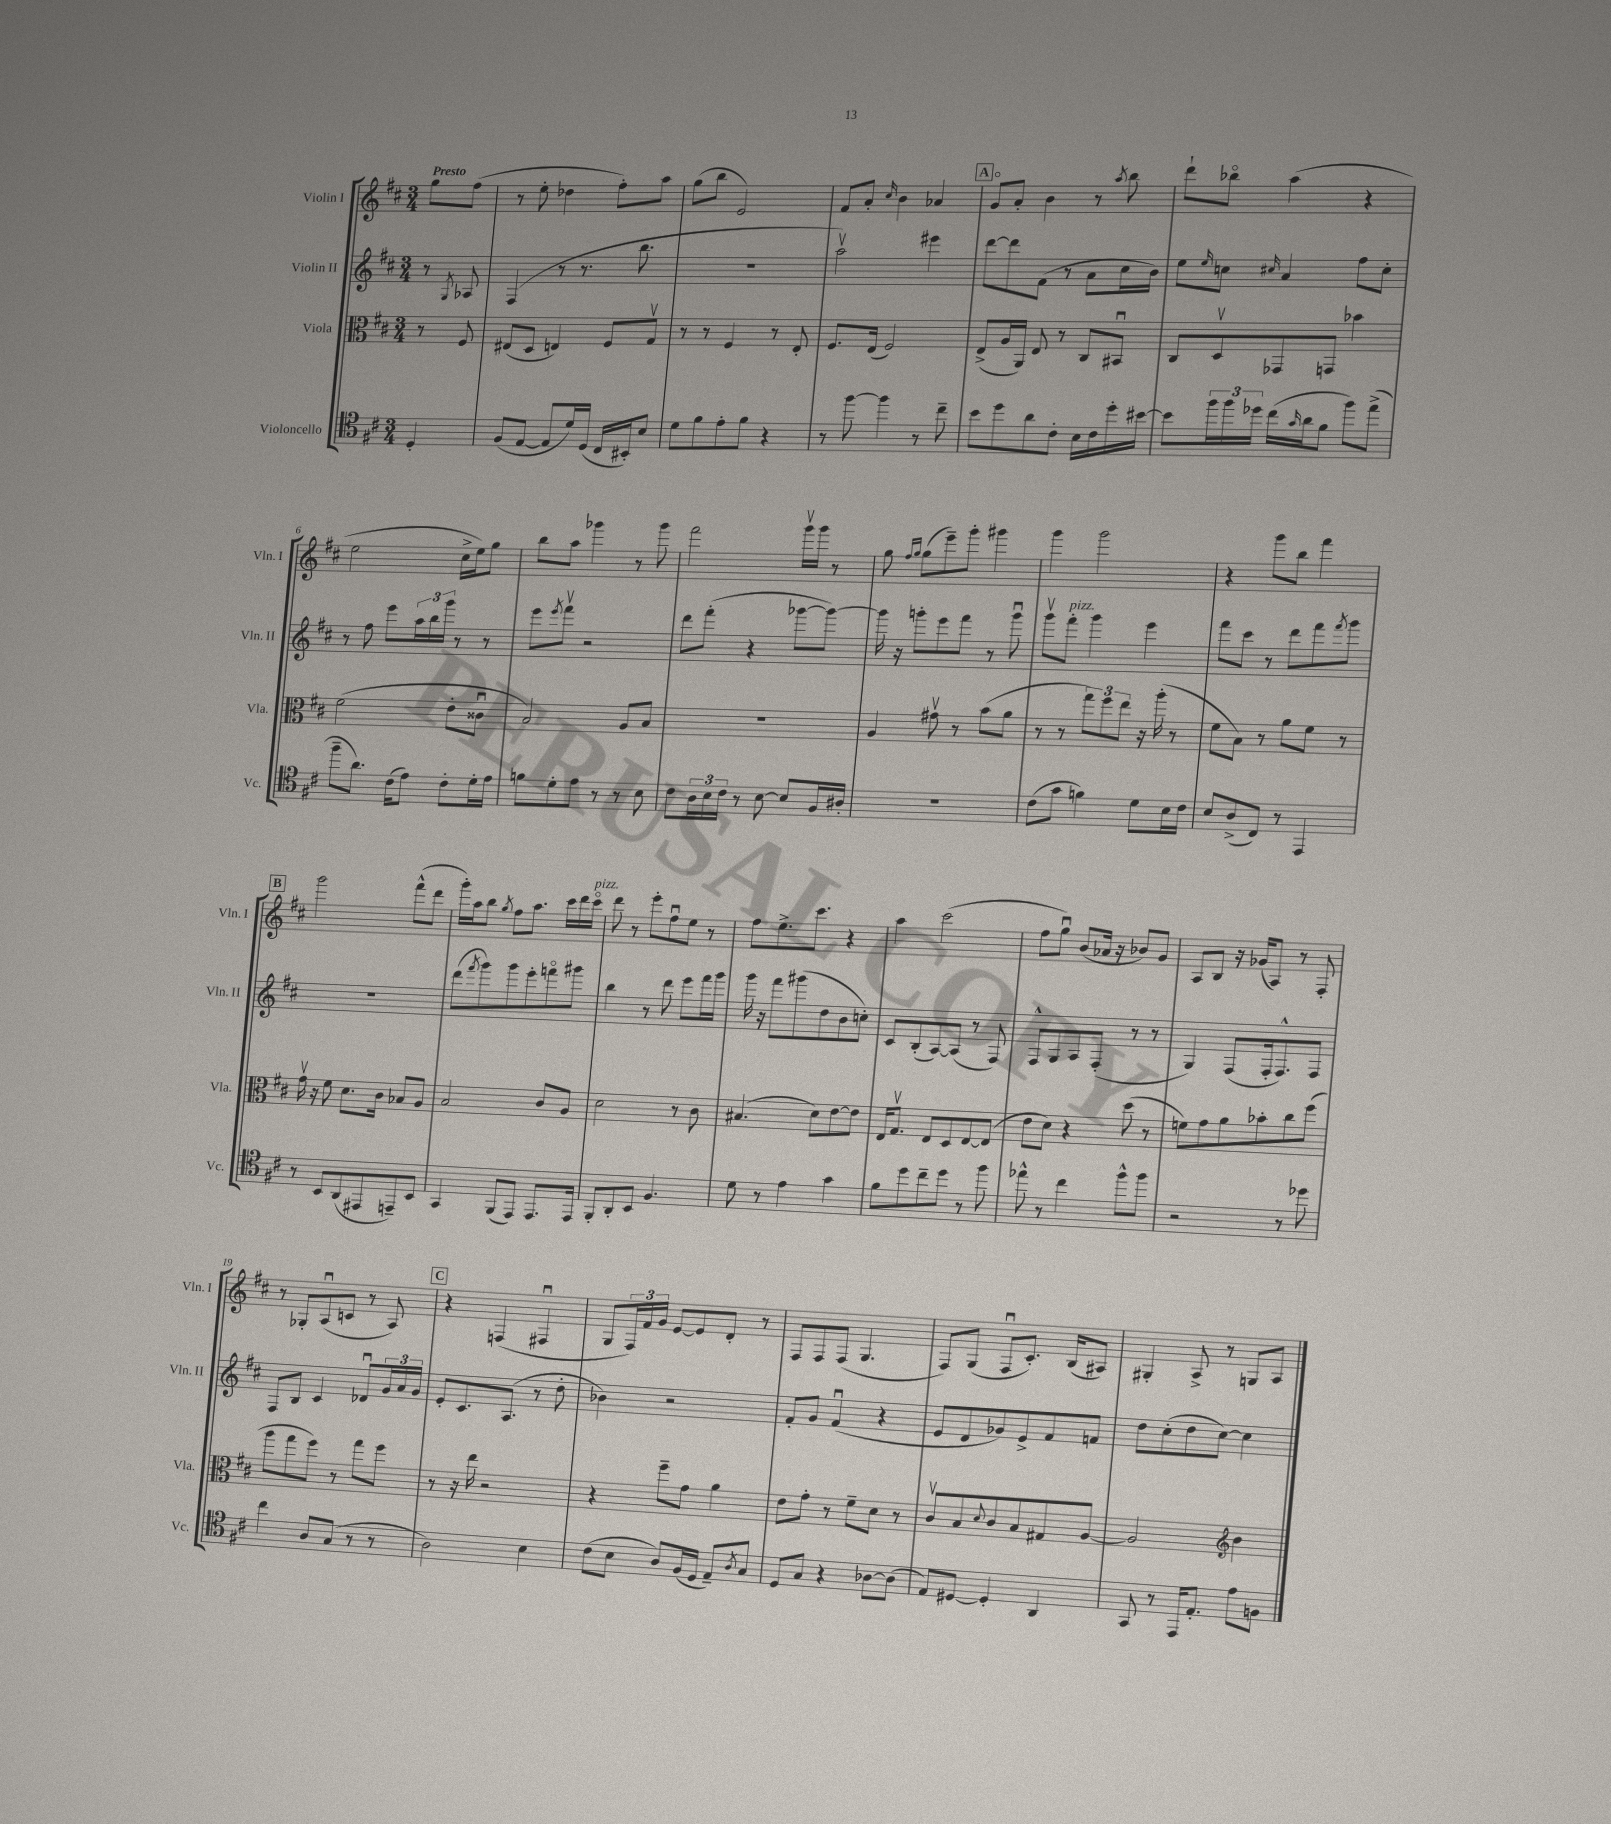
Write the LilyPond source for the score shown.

<<
\new StaffGroup <<
\new Staff = "s0" \with { instrumentName = "Violin I" shortInstrumentName = "Vln. I" } {
    \clef treble \key d \major \numericTimeSignature \time 3/4 \partial 4 \tempo "Presto"
    g''8 fis''8( |
    r8 e''8-. des''4 fis''8-.) a''8 |
    g''8( b''8 e'2) |
    fis'8 a'8-. \grace { cis''16 } b'4 aes'4 |
    \mark \markup { \box "A" } g'8\flageolet a'8-. b'4 r8 \acciaccatura { a''8 } b''8 |
    d'''8-! bes''8\flageolet a''4( r4 |
    e''2 cis''16-> e''16) g''8 |
    b''8 a''8 ges'''4 r8 ges'''8 |
    fis'''2 g'''16\upbow g'''16 r8 |
    g''8 \grace { fis''16 g''16 } g''8( e'''8--) g'''8-. gis'''4 |
    g'''4 g'''2 |
    r4 g'''8 b''8 fis'''4 |
    \mark \markup { \box "B" } g'''2 fis'''8-^( d'''8 |
    g'''16-.) a''16 b''8 \acciaccatura { g''8 } fis''8 a''8. cis'''16 d'''16 cis'''16\flageolet^\markup { \italic "pizz." } |
    d'''8 r8 e'''8-. fis''8\downbow e''8 r8 |
    fis''8 e''8.-> cis'''8. r4 |
    a''4 cis'''2( |
    fis''8 g''8\downbow) b'8( aes'16 r16 bes'8) g'8 |
    a8 b8 r16 ges'16( a8) r8 fis8-. |
    r8 ges8-. a8\downbow( c'8 r8 a8) |
    \mark \markup { \box "C" } r4 f4( fis4\downbow |
    g8 \tuplet 3/2 { fis16) fis'16 g'16 } e'8~ e'8 d'8-. r8 |
    fis8 fis8 fis8( g4. |
    fis8) g8( fis8\downbow cis'8.-.) b16( ais8) |
    gis4-. a8-> r8 g8 a8 \bar "|." |
}
\new Staff = "s1" \with { instrumentName = "Violin II" shortInstrumentName = "Vln. II" } {
    \clef treble \key d \major \numericTimeSignature \time 3/4 \partial 4
    r8 \acciaccatura { g8 } aes8 |
    fis4( r8 r8. b''8. |
    R2. |
    a''2\upbow) eis'''4 |
    \mark \markup { \box "A" } d'''8~ d'''8 fis'8( r8 a'8 cis''16 b'16) |
    e''8 \grace { e''16 } c''8 \grace { cis''16 } a'4 fis''8 cis''8-. |
    r8 fis''8 e'''8 \tuplet 3/2 { a''16 b''16 g'''16 } r8 r8 |
    e'''8 \acciaccatura { e'''8 } fis'''8\upbow r2 |
    d'''8 fis'''8-.( r4 ges'''8~ ges'''8~) |
    ges'''16 r16 g'''8-. e'''8 fis'''8 r8 g'''8\downbow |
    g'''8\upbow fis'''8-.^\markup { \italic "pizz." } g'''4 e'''4 |
    fis'''8 cis'''8 r8 d'''8 fis'''8 \acciaccatura { fis'''8 } g'''8 |
    \mark \markup { \box "B" } R2. |
    d'''8( \acciaccatura { fis'''8 } g'''8) g'''8 e'''8-. f'''8\flageolet gis'''8 |
    b''4 r8 d'''8 e'''8 fis'''16 g'''16 |
    g'''16 r16 fis'''8 gis'''8( d''8 b'8 c''8-.) |
    cis'8 b8-.( a8~) a8( r8 fis8) |
    fis8-^ g8 a8 fis8-.( r8 r8 |
    g4) fis8( fis16-. fis8.-^) fis8 |
    fis8 b8 cis'4 des'8\downbow \tuplet 3/2 { g'16 a'16 g'16 } |
    \mark \markup { \box "C" } e'8-. cis'8. a8.( r8 d''8-. |
    bes'4) r2 |
    fis'8-. g'8 fis'4\downbow( r4 |
    e'8 d'8 ges'8) e'8-> fis'8 f'8 |
    d''8 cis''8-.( d''8 cis''8~) cis''4 \bar "|." |
}
\new Staff = "s2" \with { instrumentName = "Viola" shortInstrumentName = "Vla." } {
    \clef alto \key d \major \numericTimeSignature \time 3/4 \partial 4
    r8 fis8 |
    eis8( d8 e4) fis8 g8\upbow |
    r8 r8 fis4 r8 e8-. |
    fis8. e16( fis2) |
    \mark \markup { \box "A" } e8->( a16 a,16) e8 r8 cis8 bis,8\downbow |
    cis8 d8\upbow ges,8 g,8 bes'4 |
    fis'2( e'8-. cisis'8\downbow |
    b2) a8 b8 |
    R2. |
    a4 gis'8\upbow r8 b'8( a'8 |
    r8 r8 \tuplet 3/2 { g''8) fis''8 e''8 } r16 a''16-.( r8 |
    fis'8 b8) r8 a'8 fis'8 r8 |
    \mark \markup { \box "B" } g'16\upbow r16 fis'8 d'8. cis'16 bes8 a8 |
    b2 cis'8 a8 |
    d'2 r8 cis'8 |
    bis4.( d'8) e'8~ e'8 |
    e16 g8.\upbow e8 d8 e8~ e8( |
    e'8 d'8) r4 d''8( r8 |
    f'8) g'8 a'8 bes'8-. cis''8 fis''8( |
    a''8 g''8 fis''8) r8 g''8 fis''8 |
    \mark \markup { \box "C" } r8 r16 e''16 r2 |
    r4 fis''8-- g'8 a'4 |
    e'8 g'8-. r8 fis'8-- d'8 r8 |
    cis'8\upbow b8 \appoggiatura { d'8 } cis'8 b8 gis8 a8~ |
    a2 \clef treble b'4 \bar "|." |
}
\new Staff = "s3" \with { instrumentName = "Violoncello" shortInstrumentName = "Vc." } {
    \clef tenor \key d \major \numericTimeSignature \time 3/4 \partial 4
    d4-. |
    fis8( e8~ e8 d'16) d16( cis16 bis,16-.) b8 |
    d'8 fis'8 e'8-. fis'8 r4 |
    r8 fis''8~ fis''4 r8 cis''8-- |
    \mark \markup { \box "A" } b'8 d''8 a'8 cis'8-. b16 cis'16 d''16-. bis'16~ |
    bis'8 \tuplet 3/2 { fis''16 fis''16 des''16 } cis''16( \grace { g'16 } a'16 fis'8 fis''8) e''8->( |
    fis''8-- a'8.) cis'16( e'8) cis'8-. d'16-. e'16 |
    f'8 d'8-. e'8 r8 r8 b8 |
    cis'8 \tuplet 3/2 { a16 b16 cis'16 } r8 b8~ b8 fis16 ais16-. |
    R2. |
    cis'8( g'8 f'4) d'8 b16 cis'16 |
    b8 a8->( cis8) r8 e,4 |
    \mark \markup { \box "B" } r8 b,8 a,8( eis,8 e,8--) b,8 |
    g,4 fis,8( e,8) e,8. e,16 |
    fis,8-. a,8-. b,8 fis4. |
    d'8 r8 e'4 g'4 |
    fis'8 d''8 cis''8-- d''8 r8 fis''8 |
    ees''8-^ r8 cis''4 fis''8-^ fis''8 |
    r2 r8 des''8 |
    cis''4 a8 g8( r8 r8 |
    \mark \markup { \box "C" } a2) b4 |
    cis'8( b8 a8) fis16( d16 e8--) \acciaccatura { a8 } g8 |
    d8 g8 r4 aes8~ aes8( |
    e8) dis8~ dis4-. a,4 |
    g,8 r8 e,16 e8.-. e'8 f8 \bar "|." |
}
>>
>>
